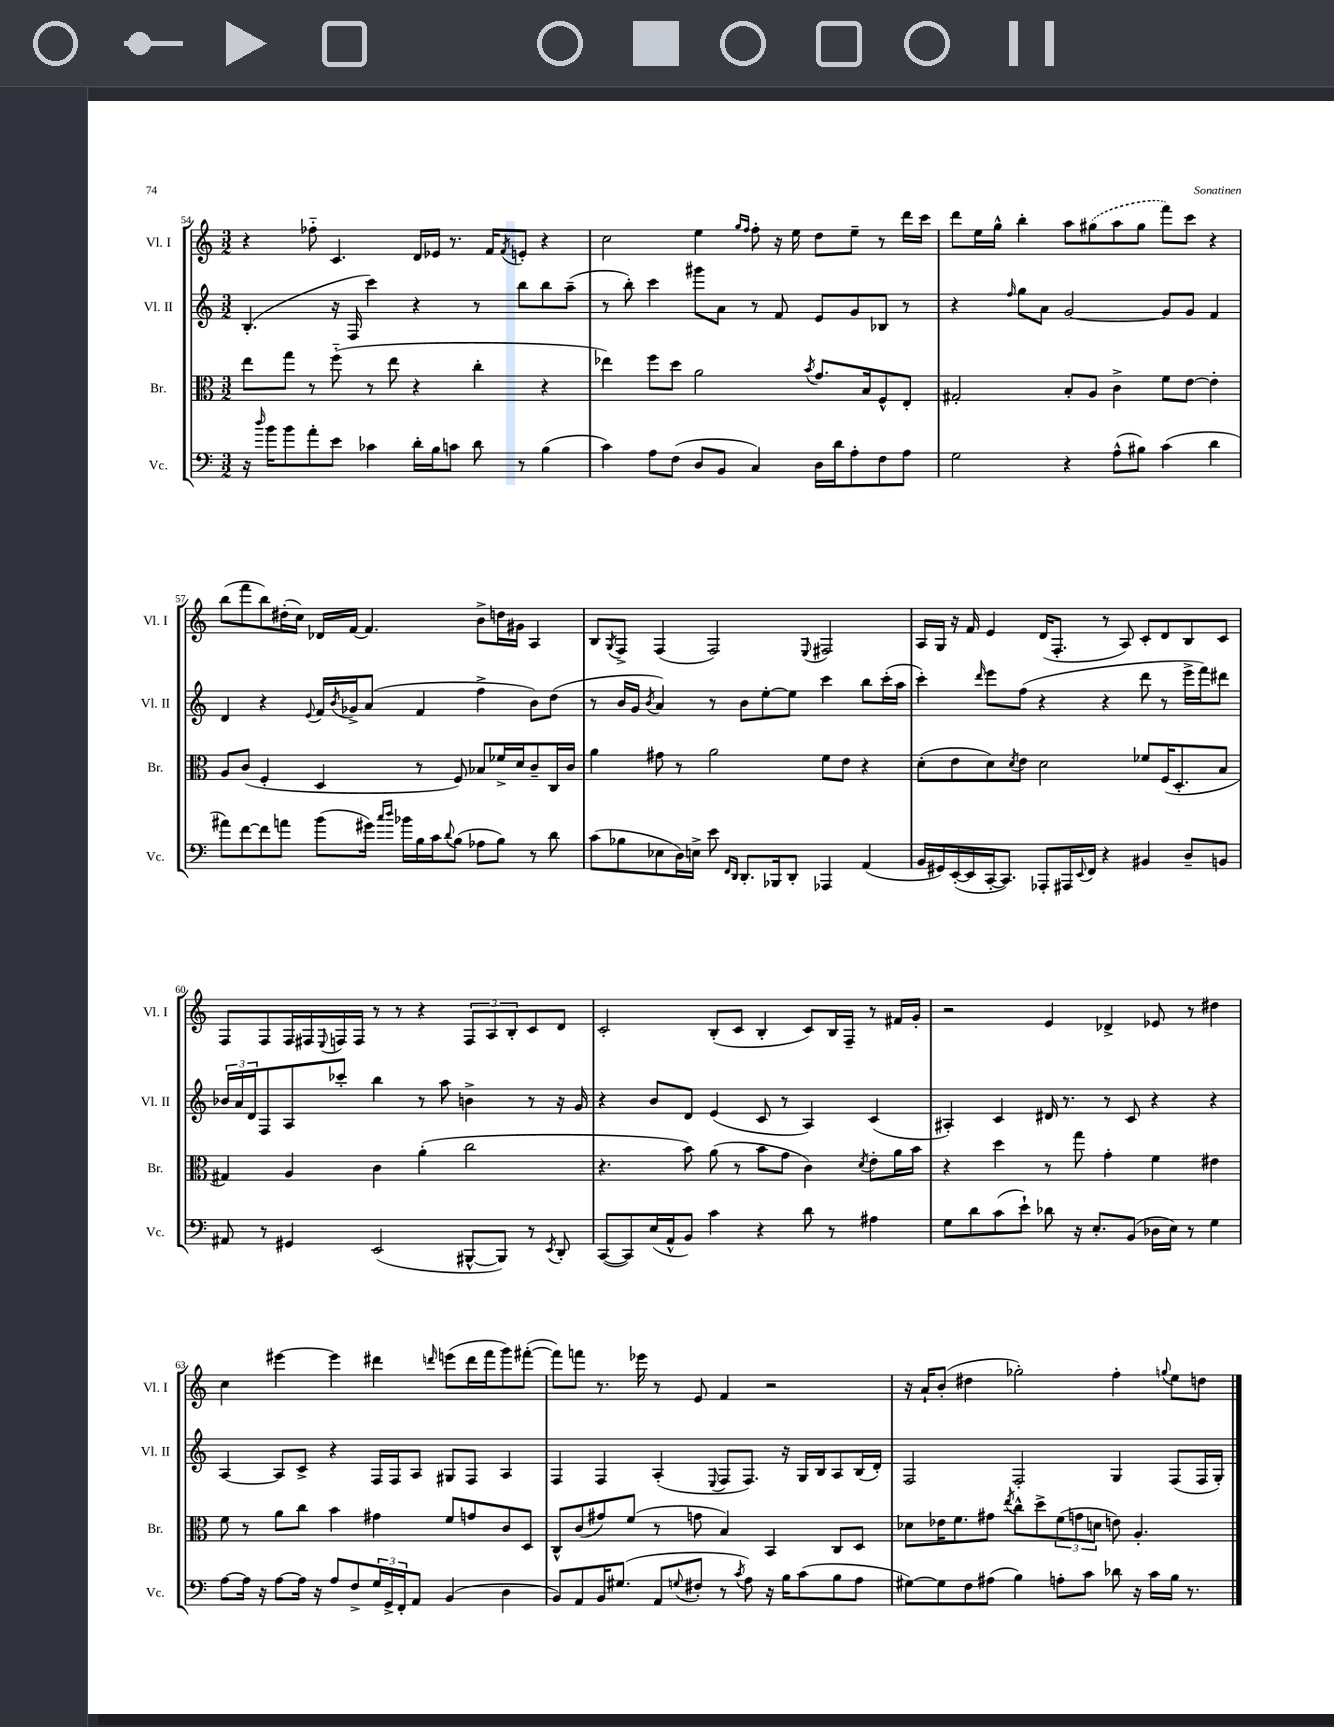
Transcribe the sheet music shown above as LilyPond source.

<<
\new StaffGroup <<
\new Staff = "s0" \with { instrumentName = "Vl. I" shortInstrumentName = "Vl. I" } {
    \clef treble \key c \major \numericTimeSignature \time 3/2
    r4 fes''8-_ c'4. d'16 ees'16 r8. f'16 \acciaccatura { f'8 } e'8-. r4 |
    c''2 e''4 \grace { g''16 f''16 } f''8-. r16 e''16 d''8 e''8-- r8 d'''16 c'''16 |
    d'''8 e''16 g''16-^ b''4-. a''8 \once \slurDashed gis''8( a''8 gis''8 f'''8) c'''8 r4 |
    b''8( f'''8 b''8) dis''16-.( c''16) des'16 f'16~ f'4. b'8-> d''16 gis'16 a4 |
    b8 \acciaccatura { g8 } f8-> f4( f2) \appoggiatura { e8 } fis2 |
    a16 g16 r16 f'16 e'4 d'16( f8.-. r8 a8) c'8-. d'8 b8 c'8 |
    f8 f8 f16 fis16 \appoggiatura { e8 } f16 f16 r8 r8 r4 \tuplet 3/2 { f8 a8 b8-. } c'8 d'8 |
    c'2-. b8-.( c'8 b4-. c'8) b16 f16-- r8 fis'16 g'16-. |
    r2 e'4 des'4-> ees'8 r8 dis''4 |
    c''4 eis'''4~ eis'''4 dis'''4 \grace { d'''16 } e'''8( d'''16 f'''16 g'''8) fis'''8~-.( |
    fis'''8) f'''8 r8. ees'''16 r8 e'8 f'4 r2 |
    r16 a'16-! b'8-.( dis''4 ges''2-.) f''4-. \appoggiatura { g''8 } e''8 d''8 \bar "|." |
}
\new Staff = "s1" \with { instrumentName = "Vl. II" shortInstrumentName = "Vl. II" } {
    \clef treble \key c \major \numericTimeSignature \time 3/2
    b4.-.( r16 f16 c'''4) r4 r8 b''8 b''8 a''8--( |
    r8 b''8-.) c'''4 gis'''8 a'8 r8 f'8 e'8 g'8 bes8 r8 |
    r4 \grace { f''16 } g''8 a'8 g'2~ g'8 g'8 f'4 |
    d'4 r4 \appoggiatura { e'8 } f'16 \acciaccatura { b'8 } ges'16-> a'8( f'4 f''4-> b'8) d''8( |
    r8 b'16 g'16 \acciaccatura { b'8 } a'4) r8 b'8 e''8~-. e''8 c'''4 b''8 c'''16-.( a''16 |
    c'''4-.) \grace { d'''16 } e'''8 f''8( r4 r4 d'''8 r8 e'''16-> f'''16) dis'''8 |
    \tuplet 3/2 { bes'16 a'16 d'16 } f8 a8 ces'''8-. b''4 r8 a''8 b'4-> r8 r16 g'16 |
    r4 b'8 d'8 e'4( c'8 r8 a4) c'4( |
    ais4-.) c'4 dis'16 r8. r8 c'8 r4 r4 |
    a4~ a8 c'8-> r4 f16 f16 a8 gis8 f8 a4 |
    f4 f4 a4-.( \appoggiatura { e8 } f8 f8.) r16 g16 b16 a8 b16( d'16-.) |
    f2 f2-. g4 f8( f16 g16-.) \bar "|." |
}
\new Staff = "s2" \with { instrumentName = "Br." shortInstrumentName = "Br." } {
    \clef alto \key c \major \numericTimeSignature \time 3/2
    e''8 g''8 r8 f''8-_( r8 e''8 r4 c''4-. r4 |
    ees''4) f''8 d''8 a'2 \acciaccatura { b'8 } g'8. b16 f8-^ e8-. |
    gis2-. b8-. a8 c'4-> f'8 e'8~ e'4-. |
    a8 c'8( f4-. d4 r8 f8) bes8 fes'16-> d'16 c'8-- c16 c'16 |
    a'4 gis'8 r8 a'2 f'8 e'8 r4 |
    d'8-.( e'8 d'8) \acciaccatura { d'8 } e'8 d'2 fes'8 f16( d8.-. b8 |
    gis4) a4 c'4 a'4-.( c''2 |
    r4. b'8) a'8( r8 b'8 g'8 c'4) \acciaccatura { d'8 } e'8-. a'16 b'16 |
    r4 d''4 r8 g''8 g'4-. f'4 eis'4 |
    f'8 r8 a'8 c''8 b'4 gis'4 f'8 g'8 c'8 d8 |
    c8-^ c'8( gis'8) f'8( r8 g'8 b4) b,4 c8 d8 |
    des'8 ees'16 f'8. gis'8 \acciaccatura { e''8 } c''8-^ d''8-> \tuplet 3/2 { f'8( g'8 d'8 } e'8) a4.-. \bar "|." |
}
\new Staff = "s3" \with { instrumentName = "Vc." shortInstrumentName = "Vc." } {
    \clef bass \key c \major \numericTimeSignature \time 3/2
    r16 \grace { d''16 } b'16 b'8 a'8-. e'8 ces'4 d'16-. b16 c'8 d'8 r8 b4( |
    c'4) a8 f8( d8 b,8 c4) d16 d'16 a8-. f8 a8 |
    g2 r4 a8-^( bis8) c'4( d'4 |
    ais'8) f'8~ f'8 a'8 b'8( gis'16) \grace { c''16 d''16 } bes'16 b16 c'16 \appoggiatura { d'8 } b8( aes8 b8) r8 d'8 |
    c'8( bes8 ees8 d16) e16-> e'8 \grace { f,16 d,16 } d,8.-. bes,,16 d,8-. aes,,4 a,4( |
    b,16 gis,16) e,16~-.( e,16 c,16~-. c,8.) aes,,8-. ais,,16 \appoggiatura { e,8 } f,16 r4 bis,4 d8-- b,8 |
    ais,8 r8 gis,4 e,2( bis,,8~-^ bis,,8) r8 \acciaccatura { e,8 } d,8-. |
    c,8~( c,8) e16( a,16-^ b,8) c'4 r4 d'8 r8 ais4 |
    g8 d'8 c'8( e'8-!) des'8 r16 e8.-. b,8( des16 e16) r8 g4 |
    a8~ a16 r16 a8~ a16 r16 a8 f8-> \tuplet 3/2 { g16 g,16-> f,16-. } a,8 b,4( d4 |
    b,8) a,8 b,16 gis8.( a,8 \appoggiatura { g8 } fis8-. r8 \acciaccatura { c'8 } a8) r16 b16 c'8( b8 a8 |
    gis8~) gis8 f8 ais8( b4) a8-. c'8 des'8 r16 c'16 b16 r8. \bar "|." |
}
>>
>>
\layout { \context { \Score currentBarNumber = #54 } }
